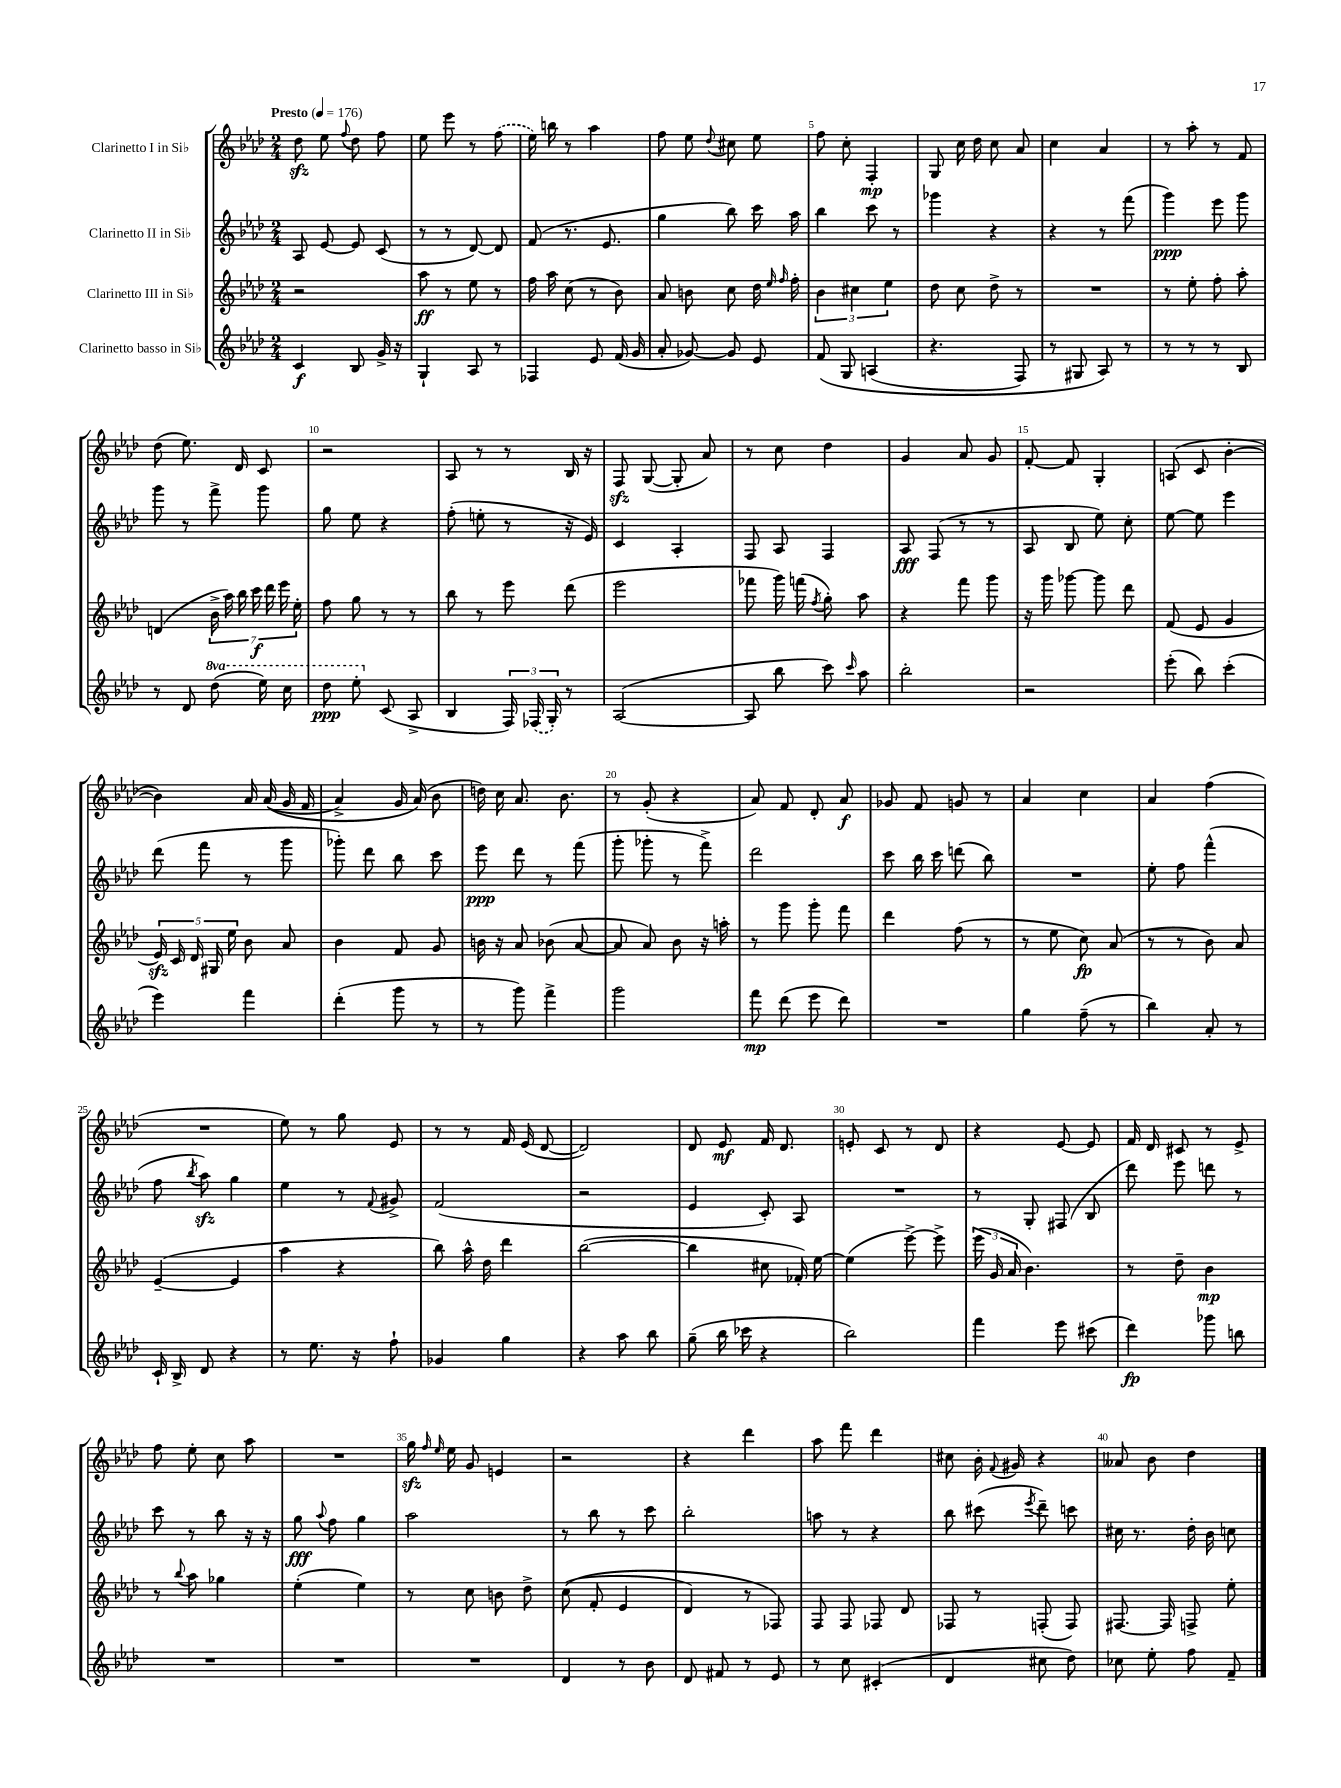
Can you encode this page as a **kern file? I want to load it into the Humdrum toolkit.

**kern	**dynam	**kern	**dynam	**kern	**dynam	**kern	**dynam
*part4	*part4	*part3	*part3	*part2	*part2	*part1	*part1
*staff4	*staff4	*staff3	*staff3	*staff2	*staff2	*staff1	*staff1
*I"Clarinetto basso in Si♭	*	*I"Clarinetto III in Si♭	*	*I"Clarinetto II in Si♭	*	*I"Clarinetto I in Si♭	*
*clefG2	*	*clefG2	*	*clefG2	*	*clefG2	*
*k[b-e-a-d-]	*	*k[b-e-a-d-]	*	*k[b-e-a-d-]	*	*k[b-e-a-d-]	*
*M2/4	*	*M2/4	*	*M2/4	*	*M2/4	*
*MM176	*	*MM176	*	*MM176	*	*MM176	*
=1	=1	=1	=1	=1	=1	=1	=1
!	!	!	!	!	!	!LO:TX:a:B:t=Presto	!
4c/	f	2r	.	8A-/	.	8dd-zz\	.
.	.	.	.	[8e-/	.	8ee-\	.
.	.	.	.	.	.	8qqff/	.
8B-/	.	.	.	8e-/]	.	8dd-\	.
16g^/	.	.	.	(8c/	.	8ff\	.
16r	.	.	.	.	.	.	.
=2	=2	=2	=2	=2	=2	=2	=2
4G`/	.	8aa-\	ff	8r	.	8ee-\	.
.	.	8r	.	8r	.	8eee-\	.
8A-/	.	8ee-\	.	[8d-/)	.	8r	.
8r	.	8r	.	8d-/]	.	(8ff\	.
=3	=3	=3	=3	=3	=3	=3	=3
4F-X/	.	16ff\	.	(8f/	.	16ee-\)	.
.	.	16aa-\	.	.	.	16bbn\	.
.	.	(8cc\	.	8.r	.	8r	.
8e-/	.	8r	.	.	.	4aa-\	.
.	.	.	.	8.e-/	.	.	.
(16f/	.	8b-\)	.	.	.	.	.
16g/	.	.	.	.	.	.	.
=4	=4	=4	=4	=4	=4	=4	=4
8a-'/	.	8a-/	.	4gg\	.	8ff\	.
[8g-X/)	.	8bn\	.	.	.	8ee-\	.
.	.	.	.	.	.	8qqdd-/	.
8g-/]	.	8cc\	.	8bb-\)	.	8cc#X\	.
8e-/	.	16dd-\	.	16ccc\	.	8ee-\	.
.	.	16qqee-/	.	.	.	.	.
.	.	16qqff/	.	.	.	.	.
.	.	16ff'\	.	16aa-\	.	.	.
=5	=5	=5	=5	=5	=5	=5	=5
(8f/	.	6b-\	.	4bb-\	.	8ff\	.
8G/	.	.	.	.	.	8cc'\	.
.	.	6cc#X\	.	.	.	.	.
(4An/	.	.	.	8ccc\	.	4F'/	mp
.	.	6ee-\	.	.	.	.	.
.	.	.	.	8r	.	.	.
=6	=6	=6	=6	=6	=6	=6	=6
4.r	.	8dd-\	.	4ggg-X\	.	8G/	.
.	.	8cc\	.	.	.	16cc\	.
.	.	.	.	.	.	16dd-\	.
.	.	8dd-^\	.	4r	.	8cc\	.
8F/)	.	8r	.	.	.	8a-/	.
=7	=7	=7	=7	=7	=7	=7	=7
8r	.	2r	.	4r	.	4cc\	.
8G#X/	.	.	.	.	.	.	.
8A-/)	.	.	.	8r	.	4a-/	.
8r	.	.	.	(8fff\	.	.	.
=8	=8	=8	=8	=8	=8	=8	=8
8r	.	8r	.	4ggg\)	ppp	8r	.
8r	.	8ee-'\	.	.	.	8aa-'\	.
8r	.	8ff'\	.	8eee-\	.	8r	.
8B-/	.	8aa-'\	.	8ggg\	.	8f/	.
!!LO:LB:g=z
=9	=9	=9	=9	=9	=9	=9	=9
8r	.	(4dn/	.	8ggg\	.	(8dd-\	.
8d-/	.	.	.	8r	.	8.ee-\)	.
*8va	*	*	*	*	*	*	*
(8ddd-\	.	28b-^\	.	8fff^\	.	.	.
.	.	28aa-\)	.	.	.	.	.
.	.	.	.	.	.	16d-/	.
.	.	28bb-\	.	.	.	.	.
.	.	28ccc\	f	.	.	.	.
16eee-\)	.	.	.	8ggg\	.	8c/	.
.	.	28ddd-\	.	.	.	.	.
.	.	28eee-\	.	.	.	.	.
16ccc\	.	.	.	.	.	.	.
.	.	28ee-'\	.	.	.	.	.
=10	=10	=10	=10	=10	=10	=10	=10
8ddd-\	ppp	8ff\	.	8gg\	.	2r	.
8eee-'\	.	8gg\	.	8ee-\	.	.	.
*X8va	*	*	*	*	*	*	*
(8c/	.	8r	.	4r	.	.	.
8A-^/	.	8r	.	.	.	.	.
=11	=11	=11	=11	=11	=11	=11	=11
4B-/	.	8bb-\	.	(8ff'\	.	8A-/	.
.	.	8r	.	8een'\	.	8r	.
24F/)	.	8eee-\	.	8r	.	8r	.
(24F-X/	.	.	.	.	.	.	.
24G'/)	.	.	.	.	.	.	.
8r	.	(8ddd-\	.	16r	.	16B-/	.
.	.	.	.	16e-/)	.	16r	.
=12	=12	=12	=12	=12	=12	=12	=12
([2A-/	.	2eee-\	.	4c/	.	8Fzz/	.
.	.	.	.	.	.	([8G/	.
.	.	.	.	4A-'/	.	8G'/]	.
.	.	.	.	.	.	8a-/)	.
=13	=13	=13	=13	=13	=13	=13	=13
8A-/]	.	8fff-X\	.	8F/	.	8r	.
8bb-\	.	16ggg\)	.	8A-/	.	8cc\	.
.	.	(16fffn\	.	.	.	.	.
.	.	8qff/	.	.	.	.	.
8ccc\)	.	8gg'\)	.	4F/	.	4dd-\	.
16qqccc/	.	.	.	.	.	.	.
8aa-\	.	8aa-\	.	.	.	.	.
=14	=14	=14	=14	=14	=14	=14	=14
2bb-'\	.	4r	.	8A-/	fff	4g/	.
.	.	.	.	(8F/	.	.	.
.	.	8fff\	.	8r	.	8a-/	.
.	.	8ggg\	.	8r	.	8g/	.
=15	=15	=15	=15	=15	=15	=15	=15
2r	.	16r	.	8A-/	.	[8f'/	.
.	.	16ggg\	.	.	.	.	.
.	.	[8ggg-X\	.	8B-/	.	8f/]	.
.	.	8ggg-\]	.	8ee-\)	.	4G'/	.
.	.	8ddd-\	.	8cc'\	.	.	.
=16	=16	=16	=16	=16	=16	=16	=16
(8eee-'\	.	(8f/	.	[8ee-\	.	(8An/	.
8bb-\)	.	8e-/	.	8ee-\]	.	8c/	.
(4ccc'\	.	4g/	.	4eee-\	.	[4b-'\	.
!!LO:LB:g=z
=17	=17	=17	=17	=17	=17	=17	=17
4eee-\)	.	20e-zz/)	.	(8ddd-\	.	4b-\])	.
.	.	20c/	.	.	.	.	.
.	.	20d-/	.	.	.	.	.
.	.	.	.	8fff\	.	.	.
.	.	20G#X/	.	.	.	.	.
.	.	20ee-\	.	.	.	.	.
4fff\	.	8b-\	.	8r	.	16a-/	.
.	.	.	.	.	.	((16a-/	.
.	.	8a-/	.	8ggg\	.	16g/	.
.	.	.	.	.	.	16f/	.
=18	=18	=18	=18	=18	=18	=18	=18
(4ddd-'\	.	4b-\	.	8ggg-X'\)	.	4a-^/)	.
.	.	.	.	8ddd-\	.	.	.
8ggg\	.	8f/	.	8bb-\	.	16g/	.
.	.	.	.	.	.	(16a-/)	.
8r	.	8g/	.	8ccc\	.	8b-\	.
=19	=19	=19	=19	=19	=19	=19	=19
8r	.	16bn\	.	8eee-\	ppp	16ddn\)	.
.	.	16r	.	.	.	16cc\	.
8ggg\)	.	8a-/	.	8ddd-\	.	8.a-/	.
4fff^\	.	(8b-X\	.	8r	.	.	.
.	.	.	.	.	.	8.b-\	.
.	.	[8a-/	.	(8fff\	.	.	.
=20	=20	=20	=20	=20	=20	=20	=20
2ggg\	.	8a-/]	.	8ggg'\	.	8r	.
.	.	8a-/)	.	8ggg-X'\	.	(8g'/	.
.	.	8b-\	.	8r	.	4r	.
.	.	16r	.	8fff^\)	.	.	.
.	.	16aan'\	.	.	.	.	.
=21	=21	=21	=21	=21	=21	=21	=21
8fff\	mp	8r	.	2ddd-\	.	8a-/)	.
(8ddd-\	.	8ggg\	.	.	.	8f/	.
8eee-\	.	8ggg'\	.	.	.	8d-'/	.
8ddd-\)	.	8fff\	.	.	.	8a-/	f
=22	=22	=22	=22	=22	=22	=22	=22
2r	.	4ddd-\	.	8ccc\	.	8g-X/	.
.	.	.	.	16bb-\	.	8f/	.
.	.	.	.	16ccc\	.	.	.
.	.	(8ff\	.	(8dddn\	.	8gn/	.
.	.	8r	.	8bb-\)	.	8r	.
=23	=23	=23	=23	=23	=23	=23	=23
4gg\	.	8r	.	2r	.	4a-/	.
.	.	8ee-\	.	.	.	.	.
(8ff~\	.	8cc\)	fp	.	.	4cc\	.
8r	.	(8a-/	.	.	.	.	.
=24	=24	=24	=24	=24	=24	=24	=24
4bb-\)	.	8r	.	8ee-'\	.	4a-/	.
.	.	8r	.	8ff\	.	.	.
8a-'/	.	8b-\)	.	(4fff^^\	.	(4ff\	.
8r	.	8a-/	.	.	.	.	.
!!LO:LB:g=z
=25	=25	=25	=25	=25	=25	=25	=25
16c`/	.	([4e-~/	.	8ff\	.	2r	.
16B-^/	.	.	.	.	.	.	.
.	.	.	.	8qbb-/	.	.	.
8d-/	.	.	.	8aa-zz\)	.	.	.
4r	.	4e-/]	.	4gg\	.	.	.
=26	=26	=26	=26	=26	=26	=26	=26
8r	.	4aa-\	.	4ee-\	.	8ee-\)	.
8.ee-\	.	.	.	.	.	8r	.
.	.	4r	.	8r	.	8gg\	.
16r	.	.	.	.	.	.	.
.	.	.	.	8qqf/	.	.	.
8ff`\	.	.	.	8g#X^/	.	8e-/	.
=27	=27	=27	=27	=27	=27	=27	=27
4g-X/	.	8bb-\)	.	(2f/	.	8r	.
.	.	16aa-^^\	.	.	.	8r	.
.	.	16dd-\	.	.	.	.	.
4gg\	.	4ddd-\	.	.	.	16f/	.
.	.	.	.	.	.	(16e-/	.
.	.	.	.	.	.	[8d-/	.
=28	=28	=28	=28	=28	=28	=28	=28
4r	.	([2bb-\	.	2r	.	2d-/])	.
8aa-\	.	.	.	.	.	.	.
8bb-\	.	.	.	.	.	.	.
=29	=29	=29	=29	=29	=29	=29	=29
(8gg~\	.	4bb-\]	.	4e-/	.	8d-/	.
16bb-\	.	.	.	.	.	8e-/	mf
16ccc-X\	.	.	.	.	.	.	.
4r	.	8cc#X\	.	8c'/)	.	16f/	.
.	.	.	.	.	.	8.d-/	.
.	.	16f-X'/)	.	8A-/	.	.	.
.	.	[16ee-\	.	.	.	.	.
=30	=30	=30	=30	=30	=30	=30	=30
2bb-\)	.	(4ee-\]	.	2r	.	8en'/	.
.	.	.	.	.	.	8c/	.
.	.	[8eee-^\)	.	.	.	8r	.
.	.	8eee-^\]	.	.	.	8d-/	.
=31	=31	=31	=31	=31	=31	=31	=31
4fff\	.	(24eee-\	.	8r	.	4r	.
.	.	24g/	.	.	.	.	.
.	.	24a-/	.	.	.	.	.
.	.	4.b-\)	.	8G'/	.	.	.
8eee-\	.	.	.	(8F#X/	.	[8e-/	.
(8ccc#X\	.	.	.	8B-/	.	8e-/]	.
=32	=32	=32	=32	=32	=32	=32	=32
4ddd-\)	fp	8r	.	8ddd-\)	.	16f/	.
.	.	.	.	.	.	16d-/	.
.	.	8dd-~\	.	8eee-\	.	8c#X/	.
8ggg-X\	.	4b-\	mp	8dddn\	.	8r	.
8bbn\	.	.	.	8r	.	8e-^/	.
!!LO:LB:g=z
=33	=33	=33	=33	=33	=33	=33	=33
2r	.	8r	.	8ccc\	.	8ff\	.
.	.	8qqbb-/	.	.	.	.	.
.	.	8aa-\	.	8r	.	8ee-'\	.
.	.	4gg-X\	.	8bb-\	.	8cc\	.
.	.	.	.	16r	.	8aa-\	.
.	.	.	.	16r	.	.	.
=34	=34	=34	=34	=34	=34	=34	=34
2r	.	(4ee-'\	.	8gg\	fff	2r	.
.	.	.	.	8qqaa-/	.	.	.
.	.	.	.	8ff\	.	.	.
.	.	4ee-\)	.	4gg\	.	.	.
=35	=35	=35	=35	=35	=35	=35	=35
2r	.	8r	.	2aa-\	.	16ggzz\	.
.	.	.	.	.	.	16qqff/	.
.	.	.	.	.	.	16qqee-/	.
.	.	.	.	.	.	16ee-\	.
.	.	8cc\	.	.	.	8g/	.
.	.	8bn\	.	.	.	4en/	.
.	.	8dd-^\	.	.	.	.	.
=36	=36	=36	=36	=36	=36	=36	=36
4d-/	.	((8cc\	.	8r	.	2r	.
.	.	8f'/	.	8bb-\	.	.	.
8r	.	4e-/	.	8r	.	.	.
8b-\	.	.	.	8ccc\	.	.	.
=37	=37	=37	=37	=37	=37	=37	=37
8d-/	.	4d-/)	.	2bb-'\	.	4r	.
8f#X/	.	.	.	.	.	.	.
8r	.	8r	.	.	.	4ddd-\	.
8e-/	.	8F-X/)	.	.	.	.	.
=38	=38	=38	=38	=38	=38	=38	=38
8r	.	8F/	.	8aan\	.	8aa-\	.
8cc\	.	8F/	.	8r	.	8fff\	.
(4c#X'/	.	8F-X/	.	4r	.	4ddd-\	.
.	.	8d-/	.	.	.	.	.
=39	=39	=39	=39	=39	=39	=39	=39
4d-/	.	8F-X/	.	8bb-\	.	8cc#X\	.
.	.	8r	.	(8ccc#X\	.	16b-'\	.
.	.	.	.	.	.	8qqf/	.
.	.	.	.	.	.	16g#X/	.
.	.	.	.	8qeee-/	.	.	.
8cc#X\	.	(8Fn'/	.	8ddd-~\)	.	4r	.
8dd-\)	.	8F/)	.	8cccn\	.	.	.
=40	=40	=40	=40	=40	=40	=40	=40
8cc-X\	.	[8.F#X/	.	16cc#X\	.	8a--X/	.
.	.	.	.	8.r	.	.	.
8ee-'\	.	.	.	.	.	8b-\	.
.	.	16F#/]	.	.	.	.	.
8ff\	.	8Fn^/	.	16dd-'\	.	4dd-\	.
.	.	.	.	16b-\	.	.	.
8f~/	.	8ee-'\	.	8ccn\	.	.	.
==	==	==	==	==	==	==	==
*-	*-	*-	*-	*-	*-	*-	*-
